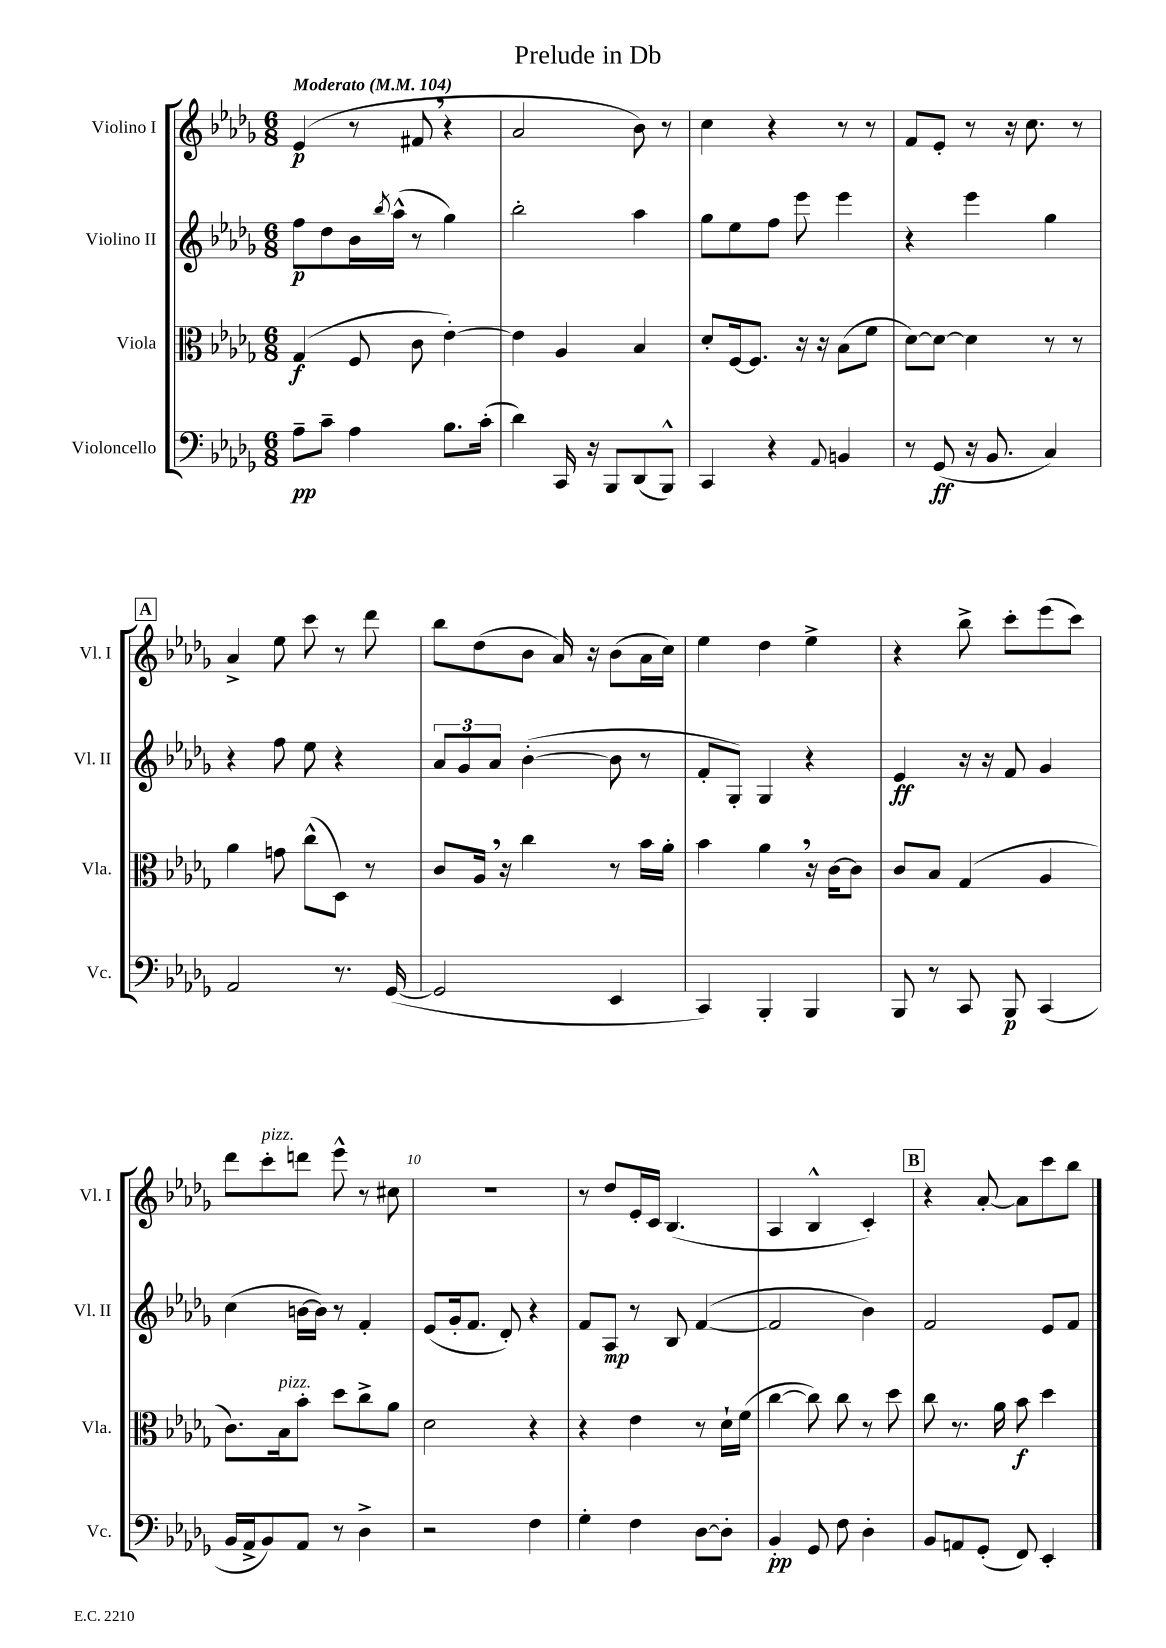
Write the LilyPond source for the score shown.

\header { title = "Prelude in Db" }
<<
\new StaffGroup <<
\new Staff = "s0" \with { instrumentName = "Violino I" shortInstrumentName = "Vl. I" } {
    \clef treble \key des \major \numericTimeSignature \time 6/8 \tempo "Moderato" 4 = 104
    ees'4\p( r8 fis'8 \breathe r4 |
    aes'2 bes'8) r8 |
    c''4 r4 r8 r8 |
    f'8 ees'8-. r8 r16 c''8. r8 |
    \mark \markup { \box "A" } aes'4-> ees''8 c'''8 r8 des'''8 |
    bes''8 des''8( bes'8 aes'16) r16 bes'8( aes'16 c''16) |
    ees''4 des''4 ees''4-> |
    r4 bes''8-> c'''8-. ees'''8( c'''8) |
    des'''8 c'''8-.^\markup { \italic "pizz." } d'''8 ees'''8-^ r8 cis''8 |
    R2. |
    r8 des''8 ees'16-. c'16 bes4.( |
    aes4 bes4-^ c'4-.) |
    \mark \markup { \box "B" } r4 aes'8~-. aes'8 c'''8 bes''8 \bar "|." |
}
\new Staff = "s1" \with { instrumentName = "Violino II" shortInstrumentName = "Vl. II" } {
    \clef treble \key des \major \numericTimeSignature \time 6/8
    f''8\p des''8 bes'16 \acciaccatura { bes''8 } aes''16-^( r8 ges''4) |
    bes''2-. aes''4 |
    ges''8 ees''8 f''8 ees'''8 ees'''4 |
    r4 ees'''4 ges''4 |
    \mark \markup { \box "A" } r4 f''8 ees''8 r4 |
    \tuplet 3/2 { aes'8 ges'8 aes'8 } bes'4~-.( bes'8 r8 |
    f'8-. ges8-.) ges4 r4 |
    ees'4\ff r16 r16 f'8 ges'4 |
    c''4( b'16~ b'16) r8 f'4-. |
    ees'8( ges'16-. f'8. des'8-.) r4 |
    f'8 aes8\mp r8 bes8 f'4~( |
    f'2 bes'4) |
    \mark \markup { \box "B" } f'2 ees'8 f'8 \bar "|." |
}
\new Staff = "s2" \with { instrumentName = "Viola" shortInstrumentName = "Vla." } {
    \clef alto \key des \major \numericTimeSignature \time 6/8
    ges4\f( f8 c'8 ees'4~-.) |
    ees'4 aes4 bes4 |
    des'8-. f16~ f8. r16 r16 bes8( f'8 |
    des'8~) des'8~ des'4 r8 r8 |
    \mark \markup { \box "A" } aes'4 g'8 c''8-^( des8) r8 |
    c'8 aes16 \breathe r16 c''4 r8 bes'16 aes'16-. |
    bes'4 aes'4 \breathe r16 c'16~ c'8 |
    c'8 bes8 ges4( aes4 |
    c'8.) bes16^\markup { \italic "pizz." } bes'8-. des''8 c''8-> aes'8 |
    des'2 r4 |
    r4 ees'4 r8 des'16-! f'16( |
    c''4~ c''8) c''8 r8 des''8 |
    \mark \markup { \box "B" } c''8 r8. aes'16 bes'8\f des''4 \bar "|." |
}
\new Staff = "s3" \with { instrumentName = "Violoncello" shortInstrumentName = "Vc." } {
    \clef bass \key des \major \numericTimeSignature \time 6/8
    aes8--\pp c'8-- aes4 bes8. c'16-.( |
    des'4) c,16 r16 bes,,8 des,8( bes,,8-^) |
    c,4 r4 \appoggiatura { aes,8 } b,4 |
    r8 ges,8\ff( r16 bes,8. c4) |
    \mark \markup { \box "A" } aes,2 r8. ges,16~( |
    ges,2 ees,4 |
    c,4) bes,,4-. bes,,4 |
    bes,,8 r8 c,8 bes,,8\p c,4( |
    bes,16 aes,16-> bes,8) aes,8 r8 des4-> |
    r2 f4 |
    ges4-. f4 des8~ des8-. |
    bes,4-.\pp ges,8 f8 des4-. |
    \mark \markup { \box "B" } bes,8 a,8 ges,8-.( f,8) ees,4-. \bar "|." |
}
>>
>>
\layout { \context { \Score \override BarNumber.break-visibility = ##(#f #t #t) barNumberVisibility = #(every-nth-bar-number-visible 5) } }
